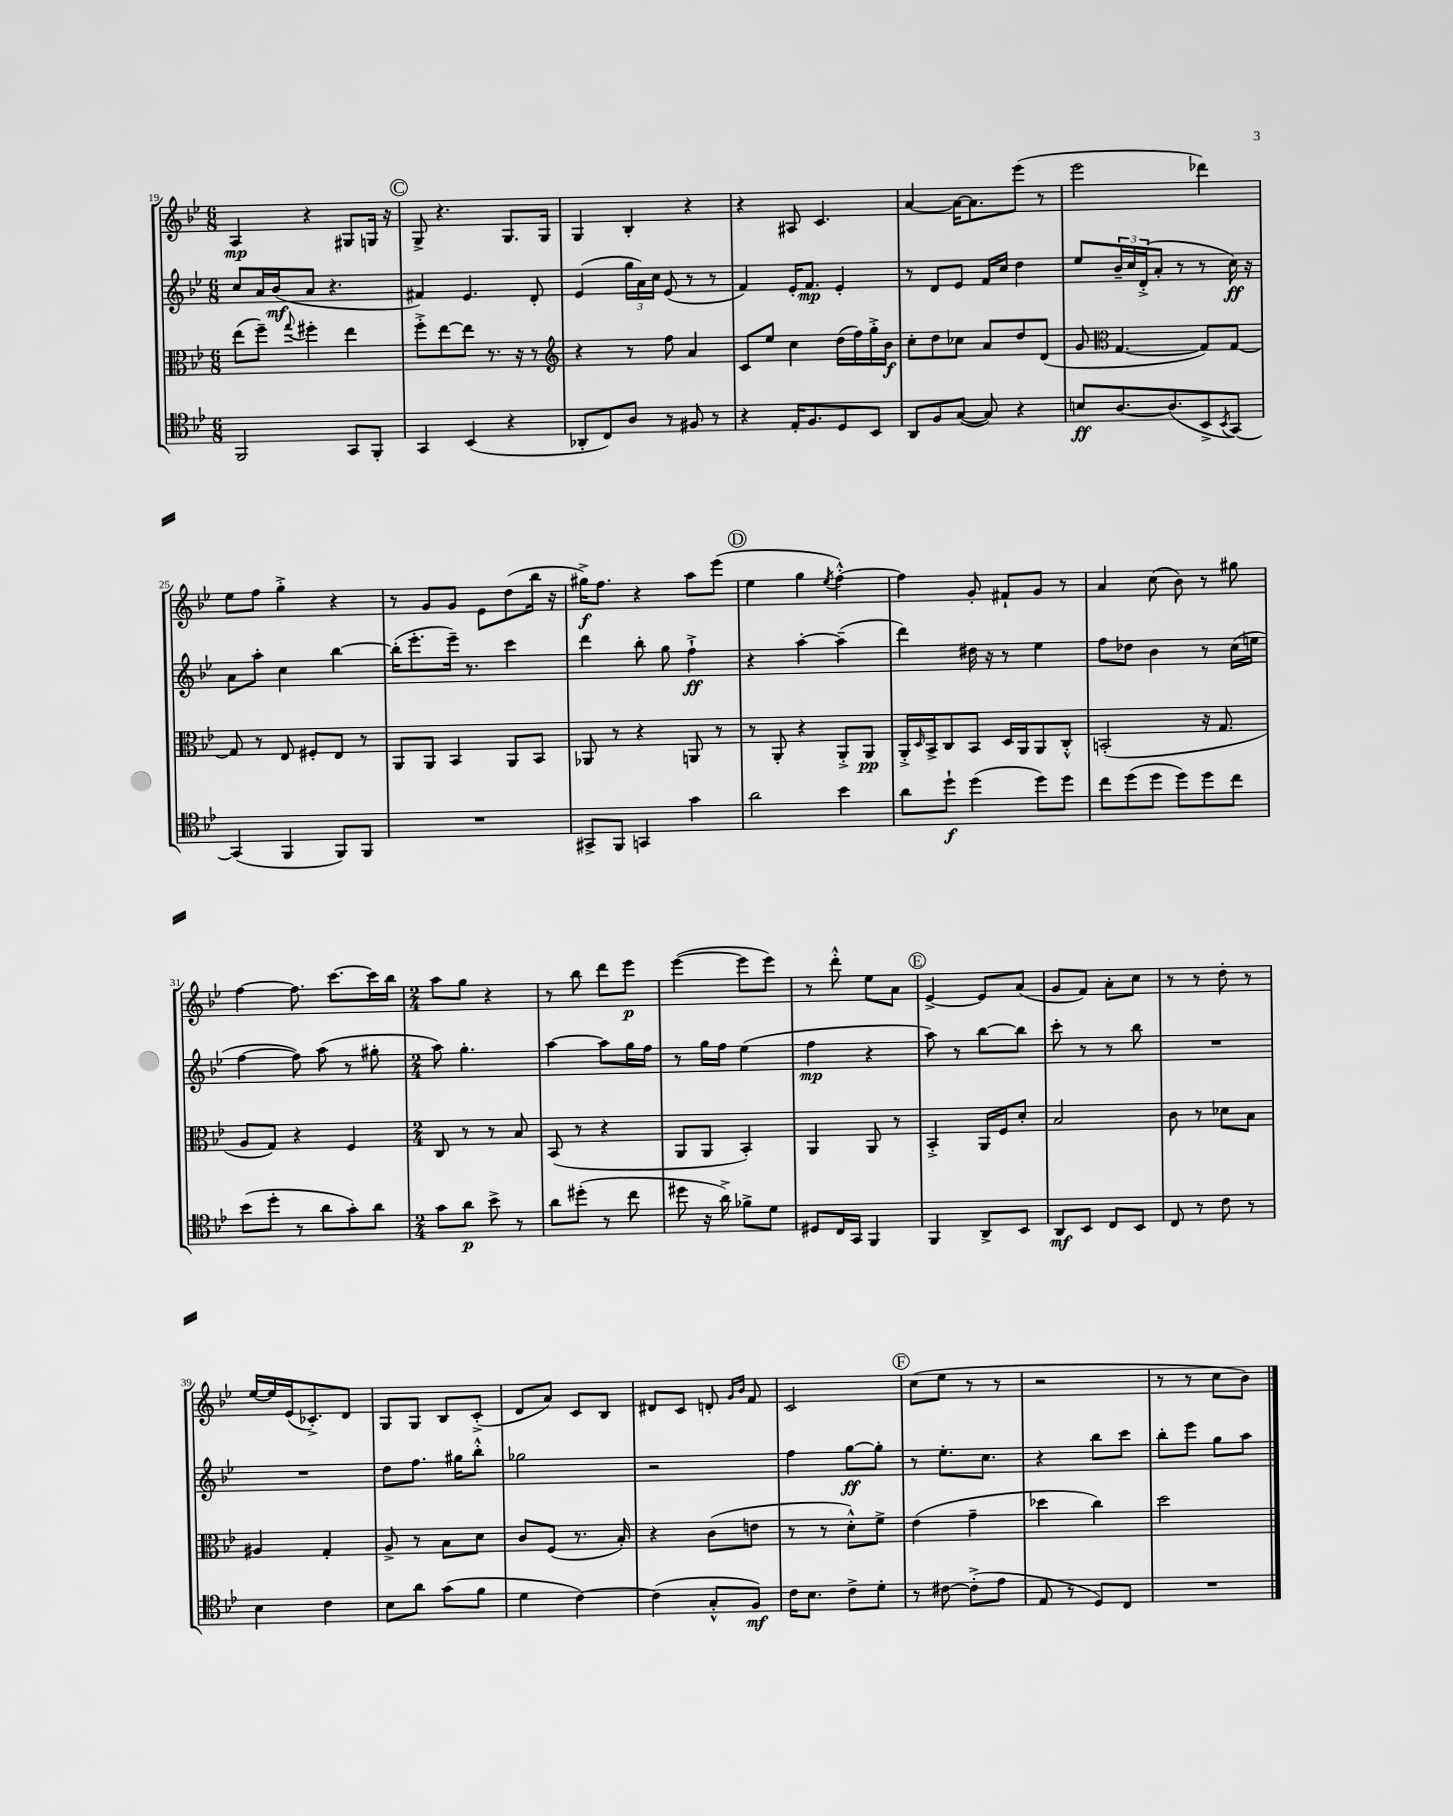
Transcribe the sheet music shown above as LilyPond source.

<<
\new StaffGroup <<
\new Staff = "s0" {
    \clef treble \key bes \major \numericTimeSignature \time 6/8
    a4\mp r4 gis8 g16 r16 |
    \mark \markup { \circle "C" } g8-> r4. g8. g16 |
    g4 bes4-. r4 |
    r4 ais8 c'4. |
    a'4~ a'16~ a'8. ees'''8( r8 |
    ees'''2 des'''4) |
    ees''8 f''8 g''4-.-> r4 |
    r8 g'8 g'8 ees'8 d''8( bes''16 r16 |
    gis''16->\f) f''8. r4 a''8 ees'''8( |
    \mark \markup { \circle "D" } ees''4 g''4 \acciaccatura { ees''8 } f''4~-.-^) |
    f''4 g'8-. fis'8-! g'8 r8 |
    a'4 c''8( bes'8) r8 gis''8 |
    f''4~ f''8. c'''8.~ c'''16 bes''16 |
    \numericTimeSignature \time 2/4 a''8 g''8 r4 |
    r8 bes''8 d'''8 ees'''8\p |
    ees'''4~( ees'''8 ees'''8) |
    r8 d'''8-.-^ ees''8 a'8 |
    \mark \markup { \circle "E" } ees'4~-> ees'8 a'8( |
    g'8 f'8) a'8-. c''8 |
    r8 r8 d''8-. r8 |
    ees''16~ ees''16 ees'16( ces'8.-.->) d'8 |
    g8 g8 bes8 c'8-.->( |
    d'8 a'8) c'8 bes8 |
    dis'8 c'8 d'8-. \grace { g'16 bes'16 } f'8 |
    c'2 |
    \mark \markup { \circle "F" } c''8( ees''8 r8 r8 |
    r2 |
    r8 r8 c''8 bes'8) \bar "|." |
}
\new Staff = "s1" {
    \clef treble \key bes \major \numericTimeSignature \time 6/8
    c''8 a'16 bes'16\mf( a'8 r4. |
    \mark \markup { \circle "C" } fis'4) ees'4. d'8-. |
    ees'4( \tuplet 3/2 { g''16 a'16) c''16 } ees'8( r8 r8 |
    f'4) ees'16-. f'8.\mp ees'4-. |
    r8 d'8 ees'8 f'16 c''16 d''4 |
    ees''8 \tuplet 3/2 { bes'16-- c''16 d'16-.->( } a'8-. r8 r8 c''16\ff) r16 |
    a'8 a''8-. c''4 bes''4~ |
    bes''16-.( ees'''8.-. ees'''16--) r8. c'''4 |
    d'''4 bes''8-. g''8 f''4-!->\ff |
    \mark \markup { \circle "D" } r4 a''4~-. a''4--( |
    d'''4) dis''16 r16 r8 ees''4 |
    f''8 des''8 bes'4 r8 c''16( e''16 |
    f''4~ f''8) a''8( r8 gis''8-. |
    \numericTimeSignature \time 2/4 a''8) g''4.-. |
    a''4~ a''8 g''16 f''16 |
    r8 g''16 f''16 ees''4( |
    f''4\mp r4 |
    \mark \markup { \circle "E" } a''8) r8 bes''8~ bes''8 |
    c'''8-. r8 r8 bes''8 |
    R2 |
    R2 |
    d''8 f''8. gis''16 bes''8-.-^ |
    ges''2 |
    r2 |
    f''4 g''8~\ff g''8-. |
    \mark \markup { \circle "F" } r8 ees''8.-. c''8. |
    r4 bes''8 c'''8 |
    bes''8-. ees'''8 g''8 a''8 \bar "|." |
}
\new Staff = "s2" {
    \clef alto \key bes \major \numericTimeSignature \time 6/8
    ees''8( f''8--) \appoggiatura { g''8 } fis''4-. ees''4 |
    \mark \markup { \circle "C" } f''8-.-> ees''8~ ees''8 r8. r16 r8 |
    \clef treble r4 r8 f''8 a'4 |
    c'8 ees''8 c''4 d''16( f''16) g''16-.-> bes'16\f |
    c''8-. d''8 ces''8 a'8 d''8 d'8( |
    g'8 \clef alto g4.~ g8) g8~ |
    g8 r8 ees8 fis8-. ees8 r8 |
    a,8 a,8 bes,4 a,8 bes,8 |
    aes,8 r8 r4 a,8 r8 |
    \mark \markup { \circle "D" } r8 a,8-. r4 a,8-.-> a,8\pp |
    a,16-.-> \grace { d16 } bes,16-> c8 bes,8 d16 a,16 a,8 c8-.-^ |
    b,2-.( r16 g8. |
    a8 g8) r4 f4 |
    \numericTimeSignature \time 2/4 c8 r8 r8 bes8 |
    bes,8( r8 r4 |
    a,8 a,8 bes,4-.) |
    a,4 a,8 r8 |
    \mark \markup { \circle "E" } bes,4-.-> a,16 f16 d'8-. |
    bes2 |
    c'8 r8 des'8 bes8 |
    ais4 g4-. |
    a8-> r8 bes8 d'8 |
    c'8 f8( r8. bes16-.) |
    r4 c'8( e'8 |
    r8 r8 d'8-.-^) f'8-> |
    \mark \markup { \circle "F" } ees'4( g'4-- |
    des''4 c''4) |
    d''2 \bar "|." |
}
\new Staff = "s3" {
    \clef tenor \key bes \major \numericTimeSignature \time 6/8
    f,2 g,8 f,8-. |
    \mark \markup { \circle "C" } g,4 bes,4( r4 |
    aes,8-. c8) a8 r8 fis8 r8 |
    r4 ees16-. f8. d8 bes,8 |
    a,8 f8 g8~( g8) r4 |
    b8\ff a8.~ a8.( bes,8-> \acciaccatura { bes,8 } g,8~) |
    g,4( f,4 f,8) f,8 |
    R2. |
    gis,8-> f,8 g,4 g'4 |
    \mark \markup { \circle "D" } a'2 bes'4 |
    a'8 d''8-!\f d''4( d''8) d''8 |
    c''8 d''8( d''8 d''8) d''8 c''8 |
    bes'8( d''8-. r8 a'8 g'8-.) a'8 |
    \numericTimeSignature \time 2/4 g'8 a'8\p bes'8-> r8 |
    a'8 dis''8-.( r8 c''8 |
    dis''8 r16 a'16->) fes'8-> d'8 |
    dis8 c16 g,16 f,4 |
    \mark \markup { \circle "E" } f,4 a,8-> bes,8 |
    a,8\mf bes,8 c8 bes,8 |
    c8 r8 c'8 r8 |
    bes4 c'4 |
    bes8 a'8 g'8( f'8 |
    d'4 c'4~) |
    c'4( g8-.-^ f8\mf) |
    c'16 bes8. c'8-> d'8-. |
    \mark \markup { \circle "F" } r8 cis'8~ cis'8-.->( ees'8 |
    ees8 r8 d8) c8 |
    R2 \bar "|." |
}
>>
>>
\layout { \context { \Score currentBarNumber = #19 } }
